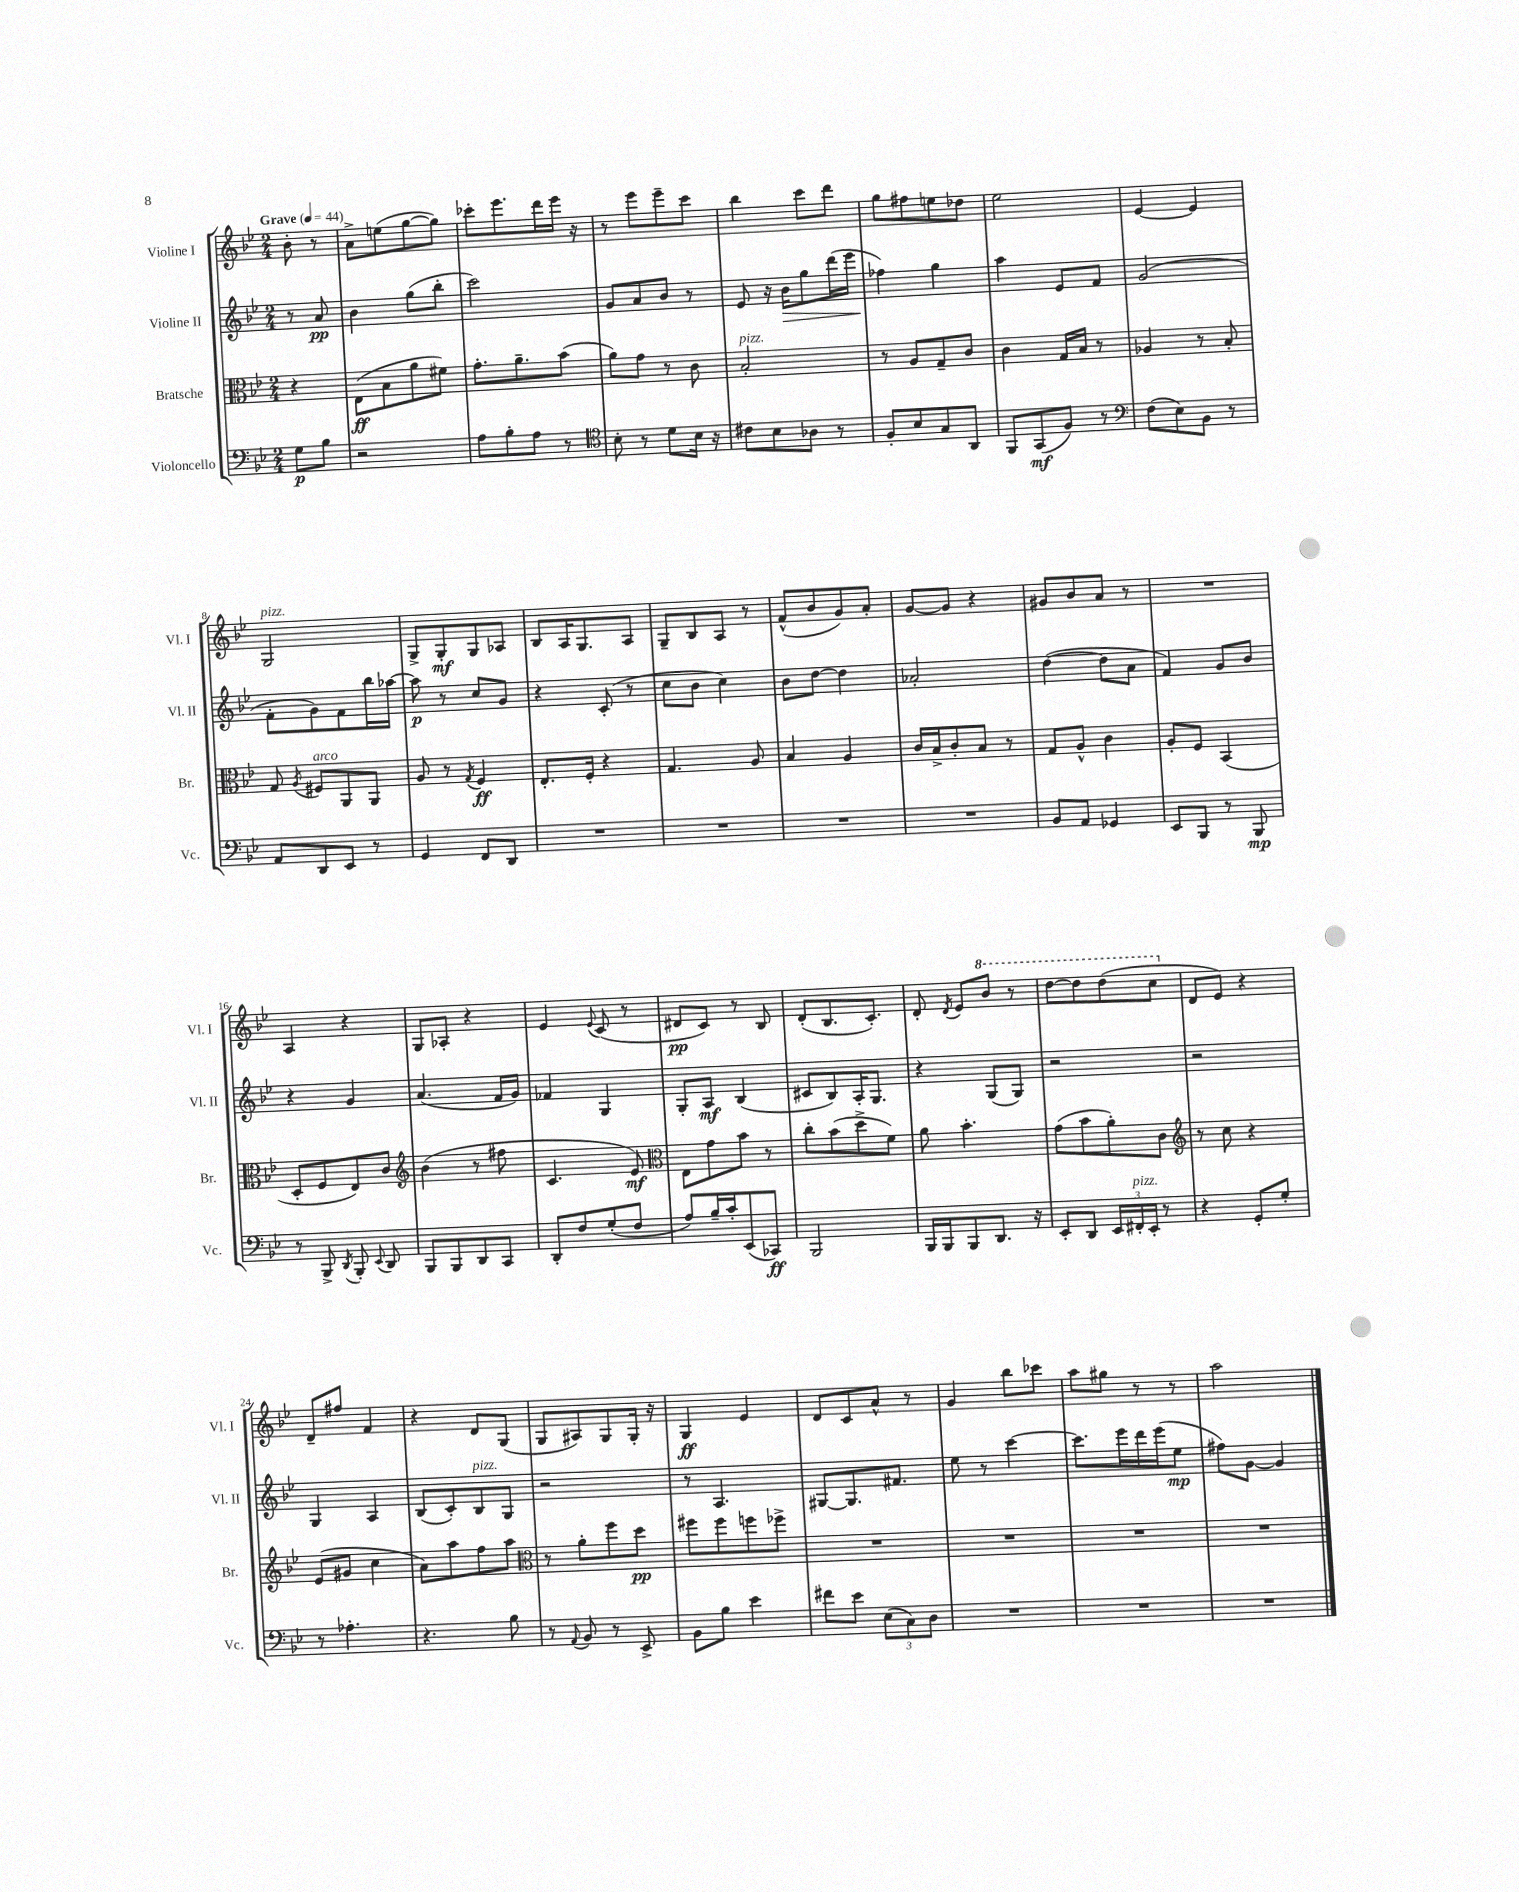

**kern	**dynam	**kern	**dynam	**kern	**dynam	**kern	**dynam
*part4	*part4	*part3	*part3	*part2	*part2	*part1	*part1
*staff4	*staff4	*staff3	*staff3	*staff2	*staff2	*staff1	*staff1
*I"Violoncello	*	*I"Bratsche	*	*I"Violine II	*	*I"Violine I	*
*I'Vc.	*	*I'Br.	*	*I'Vl. II	*	*I'Vl. I	*
*clefF4	*	*clefC3	*	*clefG2	*	*clefG2	*
*k[b-e-]	*	*k[b-e-]	*	*k[b-e-]	*	*k[b-e-]	*
*M2/4	*	*M2/4	*	*M2/4	*	*M2/4	*
*MM44	*	*MM44	*	*MM44	*	*MM44	*
=	=	=	=	=	=	=	=
!	!	!	!	!	!	!LO:TX:a:B:t=Grave	!
8G\L	p	4r	.	8r	.	8b-'\	.
8B-\J	.	.	.	8a/	pp	8r	.
=1	=1	=1	=1	=1	=1	=1	=1
2r	.	(8E-\L	ff	4b-\	.	8a^\L	.
.	.	8B-\	.	.	.	(8een\	.
.	.	8a\	.	(8gg\L	.	[8gg\	.
.	.	8f#X\J)	.	8bb-'\J	.	8gg\J])	.
=2	=2	=2	=2	=2	=2	=2	=2
8A\L	.	8.g'\L	.	2ccc\)	.	8ccc-X'\L	.
8B-'\	.	.	.	.	.	8.eee-\	.
.	.	8.a~\	.	.	.	.	.
8A\J	.	.	.	.	.	.	.
.	.	.	.	.	.	16ddd\L	.
8r	.	(8b-\J	.	.	.	16eee-\JJ	.
.	.	.	.	.	.	16r	.
=3	=3	=3	=3	=3	=3	=3	=3
*clefC4	*	*	*	*	*	*	*
8B-'\	.	8a\L)	.	8g/L	.	8r	.
8r	.	8g\J	.	8a/	.	8eee-\L	.
8d\L	.	8r	.	8b-/J	.	8eee-~\	.
16B-\Jk	.	8c\	.	8r	.	8ccc\J	.
16r	.	.	.	.	.	.	.
=4	=4	=4	=4	=4	=4	=4	=4
!	!	!LO:TX:a:i:t=pizz.	!	!	!	!	!
8c#X\L	.	2B-'/	.	8e-/	.	4bb-\	.
8B-\	.	.	.	16r	.	.	.
!	!	!	!	!	!LO:HP:b	!	!
.	.	.	.	16b-\KL	>	.	.
8A-X\J	.	.	.	8gg\	.	8ccc\L	.
8r	.	.	.	(16ddd\L	.	8ddd\J	.
.	.	.	.	16eee-\JJ	.	.	.
=5	=5	=5	=5	=5	=5	=5	=5
8F'/L	.	8r	.	4ff-X\)	.	8gg\L	.
8B-/	.	8A/L	.	.	.	8ff#X\	.
8G/	.	8G~/	.	4gg\	]	8een\	.
8AA/J	.	8c/J	.	.	.	8dd-X\J	.
=6	=6	=6	=6	=6	=6	=6	=6
8FF/L	.	4c\	.	4aa\	.	2ee-\	.
(8GG/	mf	.	.	.	.	.	.
8F/J)	.	16G/LL	.	8e-/L	.	.	.
.	.	16B-/JJ	.	.	.	.	.
8r	.	8r	.	8f/J	.	.	.
=7	=7	=7	=7	=7	=7	=7	=7
*clefF4	*	*	*	*	*	*	*
(8F\L	.	4A-X/	.	(2g/	.	[4e-/	.
8E-\)	.	.	.	.	.	.	.
8BB-\J	.	8r	.	.	.	4e-/]	.
8r	.	8B-'/	.	.	.	.	.
!!LO:LB:g=z
=8	=8	=8	=8	=8	=8	=8	=8
!	!	!	!	!	!	!LO:TX:a:i:t=pizz.	!
8AA/L	.	8G/	.	8f'\L	.	2G/	.
.	.	8qA/	.	.	.	.	.
!	!	!LO:TX:a:i:t=arco	!	!	!	!	!
8DD/	.	8F#X/L	.	8g\)	.	.	.
8EE-/J	.	8AA/	.	8f\	.	.	.
8r	.	8AA/J	.	16bb-\L	.	.	.
.	.	.	.	[16aa-X\JJ	.	.	.
=9	=9	=9	=9	=9	=9	=9	=9
4GG/	.	8A/	.	8aa-\]	p	8G^/L	.
.	.	8r	.	8r	.	8G'/	mf
.	.	8qG/	.	.	.	.	.
8FF/L	.	4F/	ff	8cc/L	.	8G/	.
8DD/J	.	.	.	8g/J	.	8A-X/J	.
=10	=10	=10	=10	=10	=10	=10	=10
2r	.	8.E-'/L	.	4r	.	8B-/L	.
.	.	.	.	.	.	16A/K	.
.	.	16F'/Jk	.	.	.	8.G/	.
.	.	4r	.	(8c'/	.	.	.
.	.	.	.	8r	.	8A/J	.
=11	=11	=11	=11	=11	=11	=11	=11
2r	.	4.G/	.	8cc\L	.	8G~/L	.
.	.	.	.	8b-\J	.	8B-/	.
.	.	.	.	4cc\)	.	8A/J	.
.	.	8A/	.	.	.	8r	.
=12	=12	=12	=12	=12	=12	=12	=12
2r	.	4B-/	.	8b-\L	.	(8f^^/L	.
.	.	.	.	[8dd\J	.	8b-/	.
.	.	4A/	.	4dd\]	.	8g/)	.
.	.	.	.	.	.	8a'/J	.
=13	=13	=13	=13	=13	=13	=13	=13
2r	.	16c/LL	.	2a-X'/	.	[8g/L	.
.	.	16B-^/J	.	.	.	.	.
.	.	8c'/	.	.	.	8g/J]	.
.	.	8B-/J	.	.	.	4r	.
.	.	8r	.	.	.	.	.
=14	=14	=14	=14	=14	=14	=14	=14
8BB-/L	.	8G/L	.	([4dd\	.	8g#X/L	.
8AA/J	.	8A^^/J	.	.	.	8b-/	.
4GG-X/	.	4c\	.	8dd\L]	.	8a/J	.
.	.	.	.	8a\J	.	8r	.
=15	=15	=15	=15	=15	=15	=15	=15
8EE-/L	.	8A'/L	.	4f/)	.	2r	.
8BBB-/J	.	8F/J	.	.	.	.	.
8r	.	(4BB-/	.	8g/L	.	.	.
8BBB-/	mp	.	.	8b-/J	.	.	.
!!LO:LB:g=z
=16	=16	=16	=16	=16	=16	=16	=16
8r	.	8D'/L	.	4r	.	4A/	.
8BBB-^/	.	8F/	.	.	.	.	.
8qDD/	.	.	.	.	.	.	.
8BBB-'/	.	8E-/)	.	4g/	.	4r	.
8qqEE-/	.	.	.	.	.	.	.
8DD/	.	8c/J	.	.	.	.	.
=17	=17	=17	=17	=17	=17	=17	=17
*	*	*clefG2	*	*	*	*	*
8BBB-/L	.	(4b-\	.	(4.a/	.	8G/L	.
8BBB-/	.	.	.	.	.	8A-X'/J	.
8DD/	.	8r	.	.	.	4r	.
8CC/J	.	8ff#X\	.	16f/LL	.	.	.
.	.	.	.	16g/JJ)	.	.	.
=18	=18	=18	=18	=18	=18	=18	=18
8DD'/L	.	4.c/	.	4f-X/	.	4e-/	.
8F/	.	.	.	.	.	.	.
.	.	.	.	.	.	8qqe-/	.
(8G'/	.	.	.	4G/	.	(8c/	.
8F/J	.	8e-/)	mf	.	.	8r	.
=19	=19	=19	=19	=19	=19	=19	=19
*	*	*clefC3	*	*	*	*	*
8A/L)	.	8E-\L	.	8G'/L	.	8d#X/L	pp
16B-~/L	.	8g\	.	8A/J	mf	8c/J)	.
16c'/J	.	.	.	.	.	.	.
(8EE-/	.	8b-\J	.	(4B-/	.	8r	.
8CC-X/J)	ff	8r	.	.	.	8B-/	.
=20	=20	=20	=20	=20	=20	=20	=20
2BBB-/	.	8cc'\L	.	8c#X/L	.	(8d'/L	.
.	.	(8b-\	.	8B-/)	.	8.B-/	.
.	.	8dd^\	.	16A'/K	.	.	.
.	.	.	.	8.G/J	.	8.c'/J)	.
.	.	8f\J)	.	.	.	.	.
=21	=21	=21	=21	=21	=21	=21	=21
16BBB-/LL	.	8a\	.	4r	.	8d'/	.
16BBB-/J	.	.	.	.	.	.	.
.	.	.	.	.	.	8qd/	.
8BBB-/	.	4.b-'\	.	.	.	8e-/L	.
*	*	*	*	*	*	*8va	*
8.DD/J	.	.	.	(8G/L	.	8bb-/J	.
.	.	.	.	8G/J)	.	8r	.
16r	.	.	.	.	.	.	.
=22	=22	=22	=22	=22	=22	=22	=22
8EE-'/L	.	(8g\L	.	2r	.	[8ddd\L	.
8DD/J	.	8b-\	.	.	.	8ddd\]	.
24EE-/LL	.	8a'\)	.	.	.	(8ddd\	.
!LO:TX:a:i:t=pizz.	!	!	!	!	!	!	!
24FF#X'/	.	.	.	.	.	.	.
24EE-'/JJ	.	.	.	.	.	.	.
8r	.	8c\J	.	.	.	8ccc\J	.
=23	=23	=23	=23	=23	=23	=23	=23
*	*	*clefG2	*	*	*	*	*
*	*	*	*	*	*	*X8va	*
4r	.	8r	.	2r	.	8d/L	.
.	.	8cc\	.	.	.	8e-/J)	.
8GG'/L	.	4r	.	.	.	4r	.
8G'/J	.	.	.	.	.	.	.
!!LO:LB:g=z
=24	=24	=24	=24	=24	=24	=24	=24
8r	.	(8e-/L	.	4G/	.	8d~/L	.
4.A-X'\	.	8g#X/J	.	.	.	8ff#X/J	.
.	.	4cc\	.	4A/	.	4f/	.
=25	=25	=25	=25	=25	=25	=25	=25
4.r	.	8a\L)	.	(8B-/L	.	4r	.
.	.	8aa\	.	8c'/)	.	.	.
!	!	!	!	!LO:TX:a:i:t=pizz.	!	!	!
.	.	8ff\	.	8B-/	.	8d/L	.
8B-\	.	8aa\J	.	8G/J	.	(8G/J	.
=26	=26	=26	=26	=26	=26	=26	=26
*	*	*clefC3	*	*	*	*	*
8r	.	8r	.	2r	.	8G/L	.
8qqAA/	.	.	.	.	.	.	.
8BB-/	.	8a'\L	.	.	.	8A#X/)	.
8r	.	8ff\	.	.	.	8G/	.
8EE-^/	.	8dd\J	pp	.	.	16G'/Jk	.
.	.	.	.	.	.	16r	.
=27	=27	=27	=27	=27	=27	=27	=27
8BB-\L	.	8ff#X\L	.	8r	.	4G/	ff
8B-\J	.	8ff#\	.	4.A/	.	.	.
4e-\	.	8ffn\	.	.	.	4e-/	.
.	.	8ff-X^\J	.	.	.	.	.
=28	=28	=28	=28	=28	=28	=28	=28
8f#X\L	.	2r	.	[8G#X/L	.	8d/L	.
8e-\J	.	.	.	8.G#/]	.	8c/	.
(12E-\L	.	.	.	.	.	8a^^/J	.
.	.	.	.	8.f#X/J	.	.	.
12C\)	.	.	.	.	.	.	.
.	.	.	.	.	.	8r	.
12D\J	.	.	.	.	.	.	.
=29	=29	=29	=29	=29	=29	=29	=29
2r	.	2r	.	8ee-\	.	4g/	.
.	.	.	.	8r	.	.	.
.	.	.	.	[4ccc\	.	8bb-\L	.
.	.	.	.	.	.	8ccc-X\J	.
=30	=30	=30	=30	=30	=30	=30	=30
2r	.	2r	.	8.ccc\L]	.	8aa\L	.
.	.	.	.	.	.	8gg#X\J	.
.	.	.	.	16eee-\L	.	.	.
.	.	.	.	16ddd\	.	8r	.
.	.	.	.	(16eee-\J	.	.	.
.	.	.	.	8ee-\J	mp	8r	.
=31	=31	=31	=31	=31	=31	=31	=31
2r	.	2r	.	8ff#X\L)	.	2aa\	.
.	.	.	.	[8g\J	.	.	.
.	.	.	.	4g/]	.	.	.
==	==	==	==	==	==	==	==
*-	*-	*-	*-	*-	*-	*-	*-
